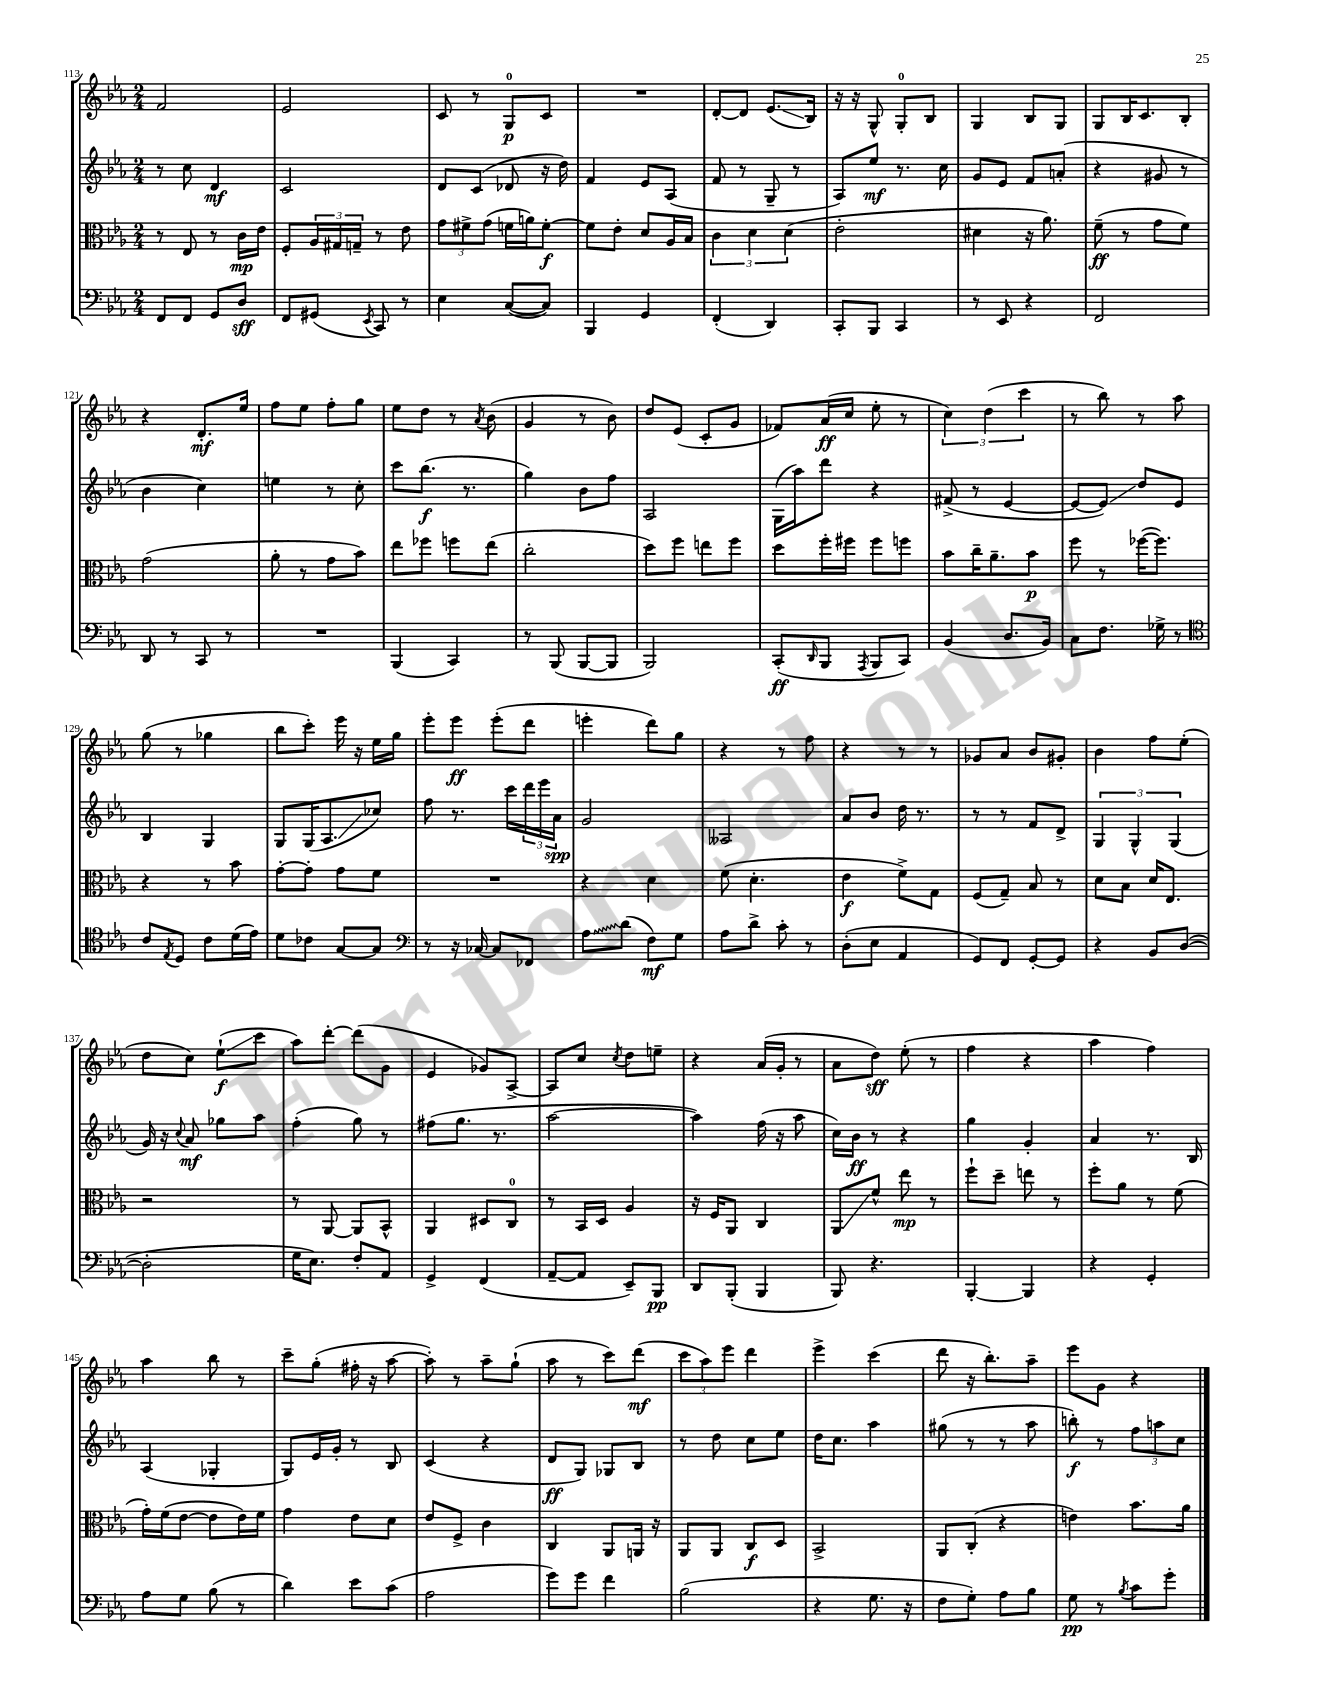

**kern	**kern	**kern	**kern
*staff4	*staff3	*staff2	*staff1
*clefF4	*clefC3	*clefG2	*clefG2
*k[b-e-a-]	*k[b-e-a-]	*k[b-e-a-]	*k[b-e-a-]
*M2/4	*M2/4	*M2/4	*M2/4
8FF/L	8r	8r	2f/
8FF/J	8E-/	8cc\	.
8GG/L	8r	4d/	.
8D/J	16c\LL	.	.
.	16e-\JJ	.	.
=	=	=	=
8FF/L	8F'/L	2c/	2e-/
(8GG#/J	24A-/L	.	.
.	24G#/	.	.
.	24G~/JJ	.	.
8qEE-/	.	.	.
8CC/)	8r	.	.
8r	8e-\	.	.
=	=	=	=
4E-\	12g\L	8d/L	8c/
.	12f#^\	.	.
.	.	(8c/J	8r
.	(12g\J	.	.
([8C/L	16f\LL	8d-/	8G/L
.	16a\J)	.	.
8C/]J)	[8f'\J	16r	8c/J
.	.	16dd\)	.
=	=	=	=
4BBB-/	8f\]L	4f/	2r
.	8e-'\J	.	.
4GG/	8d/L	8e-/L	.
.	16A-/L	(8A-/J	.
.	16B-/JJ	.	.
=	=	=	=
(4FF'/	6c\	8f/	[8d'/L
.	.	8r	8d/]J
.	6d\	.	.
4DD/)	.	8G~/	(8.e-/L
.	(6d\	.	.
.	.	8r	.
.	.	.	16B-/Jk)
=	=	=	=
8CC'/L	2e-'\	8A-/L)	16r
.	.	.	16r
8BBB-/J	.	8ee-/J	8G^^/
4CC/	.	8.r	8G'/L
.	.	.	8B-/J
.	.	16cc\	.
=	=	=	=
8r	4d#\	8g/L	4G/
8EE-/	.	8e-/J	.
4r	16r	8f/L	8B-/L
.	8.a-\)	.	.
.	.	(8a'/J	8G/J
=	=	=	=
2FF/	(8f~\	4r	8G/L
.	8r	.	16B-/K
.	.	.	8.c/
.	8g\L	8g#/	.
.	8f\J)	8r	8B-'/J
=	=	=	=
8DD/	(2g\	4b-\	4r
8r	.	.	.
8CC/	.	4cc\)	8.d'/L
8r	.	.	.
.	.	.	16ee-/Jk
=	=	=	=
2r	8a-'\	4ee\	8ff\L
.	8r	.	8ee-\J
.	8g\L	8r	8ff'\L
.	8b-\J)	8cc'\	8gg\J
=	=	=	=
(4BBB-/	8ee-\L	8ccc\L	8ee-\L
.	8ff-\J	(8.bb-\J	8dd\J
4CC/)	8ff\L	.	8r
.	.	8.r	.
.	.	.	8qa-/
.	(8ee-\J	.	(8b-\
=	=	=	=
8r	2cc'\	4gg\)	4g/
(8BBB-/	.	.	.
[8BBB-/L	.	8b-\L	8r
8BBB-/]J	.	8ff\J	8b-\)
=	=	=	=
2BBB-/)	8dd\L)	2A-/	8dd/L
.	8ff\J	.	(8e-/J
.	8ee\L	.	8c'/L
.	8ff\J	.	8g/J
=	=	=	=
(8CC'/L	8dd\L	(16G\LL	8f-/L)
.	.	16aa-\J)	.
16qqDD/	.	.	.
8BBB-/J	16ff'\L	8ddd\J	(16a-/L
.	16ff#\JJ	.	16cc/JJ
8qAAA-/	.	.	.
8BBB-/L	8ff#\L	4r	8ee-'\
8CC/J)	8ff\J	.	8r
=	=	=	=
(4BB-/	8b-\L	(8f#^/	6cc\)
.	16cc~\K	8r	.
.	.	.	(6dd\
.	8.a-~\	.	.
8.D/L	.	[4e-/	.
.	.	.	6ccc\
.	8b-\J	.	.
16BB-/Jk)	.	.	.
=	=	=	=
8C\L	8ff\	8e-/_L	8r
8.F\J	8r	8e-/]J)	8bb-\)
.	([16ff-\LK	8dd/L	8r
16G-^\	8.ff-\]J)	.	.
8r	.	8e-/J	8aa-\
=	=	=	=
*clefC4	*	*	*
8c/L	4r	4B-/	(8gg\
8qE-/	.	.	.
8D/J	.	.	8r
8c\L	8r	4G/	4gg-\
(16d\L	8b-\	.	.
16e-\JJ)	.	.	.
=	=	=	=
8d\L	[8g'\L	8G/L	8bb-\L
8c-\J	8g'\]J	(16G/K	8ccc'\J)
.	.	8.A-/	.
[8G/L	8g\L	.	16eee-\
.	.	.	16r
8G/]J	8f\J	8cc-/J)	16ee-\LL
.	.	.	16gg\JJ
=	=	=	=
*clefF4	*	*	*
8r	2r	8ff\	8eee-'\L
16r	.	8.r	8eee-\J
[16C-/	.	.	.
8C-/]L	.	.	(8eee-'\L
.	.	16ccc\LL	.
8FF-/J	.	24ddd\	8ddd\J
.	.	24eee-\	.
.	.	24a-\JJ	.
=	=	=	=
8A-\L	4r	2g/	4eee'\
(8d\J	.	.	.
8F\L)	4d\	.	8ddd\L)
8G\J	.	.	8gg\J
=	=	=	=
8A-\L	(8f\	2A--/	4r
8d^\J	4.d'\	.	.
8c'\	.	.	8r
8r	.	.	8ff\
=	=	=	=
(8D'\L	4e-\	8a-/L	4r
8E-\J	.	8b-/J	.
4AA-/	8f^\L)	16dd\	8r
.	.	8.r	.
.	8G\J	.	8r
=	=	=	=
8GG/L)	(8F/L	8r	8g-/L
8FF/J	8G~/J)	8r	8a-/J
[8GG'/L	8B-/	8f/L	8b-/L
8GG/]J	8r	8d^/J	8g#'/J
=	=	=	=
4r	8d\L	6G/	4b-\
.	8B-\J	.	.
.	.	6G^^/	.
8BB-/L	16d/LK	.	8ff\L
.	8.E-/J	.	.
.	.	(6G/	.
([8D/J	.	.	(8ee-'\J
=	=	=	=
2D'\]	2r	16g/)	8dd\L
.	.	16r	.
.	.	8qqcc/	.
.	.	8a-/	8cc\J)
.	.	8gg-\L	(8ee-`\L
.	.	8aa-\J	8ccc\J
=	=	=	=
16G\LK	8r	(4ff'\	8aa-\L)
8.E-\J)	.	.	.
.	[8AA-/	.	[8ddd'\J
8F'/L	8AA-/]L	8gg\)	(8ddd\]L
8AA-/J	8BB-^^/J	8r	8g\J
=	=	=	=
4GG^/	4AA-/	(8ff#\L	4e-/
.	.	8.gg\J	.
(4FF/	8D#/L	.	8g-/L)
.	.	8.r	.
.	8C/J	.	[8A-^/J
=	=	=	=
[8AA-~/L	8r	[2aa-\	8A-/]L
8AA-/]J	16BB-/LL	.	8cc/J
.	16D/JJ	.	.
.	.	.	8qcc/
8EE-~/L)	4A-/	.	8dd\L
8BBB-/J	.	.	8ee~\J
=	=	=	=
8DD/L	16r	4aa-\])	4r
.	16F/LK	.	.
(8BBB-'/J	8AA-/J	.	.
4BBB-/	4C/	(16ff\	(16a-/LL
.	.	16r	16g'/JJ
.	.	8aa-\	8r
=	=	=	=
8BBB-/)	8AA-/L	16cc\LL)	8a-\L
.	.	16b-\JJ	.
4.r	8f^^/J	8r	8dd\J)
.	8ee-\	4r	(8ee-'\
.	8r	.	8r
=	=	=	=
[4BBB-'/	8ff`\L	4gg\	4ff\
.	8dd~\J	.	.
4BBB-/]	8ee\	4g'/	4r
.	8r	.	.
=	=	=	=
4r	8ff'\L	4a-/	4aa-\
.	8a-\J	.	.
4GG'/	8r	8.r	4ff\)
.	(8f\	.	.
.	.	16B-/	.
=	=	=	=
8A-\L	16g'\LL)	(4A-/	4aa-\
.	(16f\J	.	.
8G\J	[8e-\J	.	.
(8B-\	8e-\]L	4G-'/	8bb-\
8r	16e-\L)	.	8r
.	16f\JJ	.	.
=	=	=	=
4d\)	4g\	8G/L)	8ccc~\L
.	.	16e-/L	(8gg'\J
.	.	16g'/JJ	.
8e-\L	8e-\L	8r	16ff#'\
.	.	.	16r
(8c\J	8d\J	8B-/	[8aa-\
=	=	=	=
2A-\	8e-/L	(4c/	8aa-'\])
.	8F^/J	.	8r
.	4c\	4r	8aa-~\L
.	.	.	(8gg`\J
=	=	=	=
8g\L)	4C/	8d/L	8aa-\
8g\J	.	8G/J)	8r
4f\	8AA-/L	8G-/L	8ccc\L)
.	16AA/Jk	8B-/J	(8ddd\J
.	16r	.	.
=	=	=	=
(2B-\	8AA-/L	8r	12ccc\L
.	.	.	12aa-\)
.	8AA-/J	8dd\	.
.	.	.	12eee-\J
.	8C/L	8cc\L	4ddd\
.	8D/J	8ee-\J	.
=	=	=	=
4r	2BB-^/	16dd\LK	4eee-^\
.	.	8.cc\J	.
8.G\	.	4aa-\	(4ccc\
16r	.	.	.
=	=	=	=
8F\L	8AA-/L	(8gg#\	8ddd\
8G'\J)	(8C'/J	8r	16r
.	.	.	8.bb-'\L)
8A-\L	4r	8r	.
8B-\J	.	8aa-\	8aa-~\J
=	=	=	=
8G\	4e\)	8bb'\)	8eee-\L
8r	.	8r	8g\J
8qB-/	.	.	.
8c\L	8.b-\L	12ff\L	4r
.	.	12aa\	.
8g'\J	.	.	.
.	.	12cc\J	.
.	16a-\Jk	.	.
==	==	==	==
*-	*-	*-	*-
